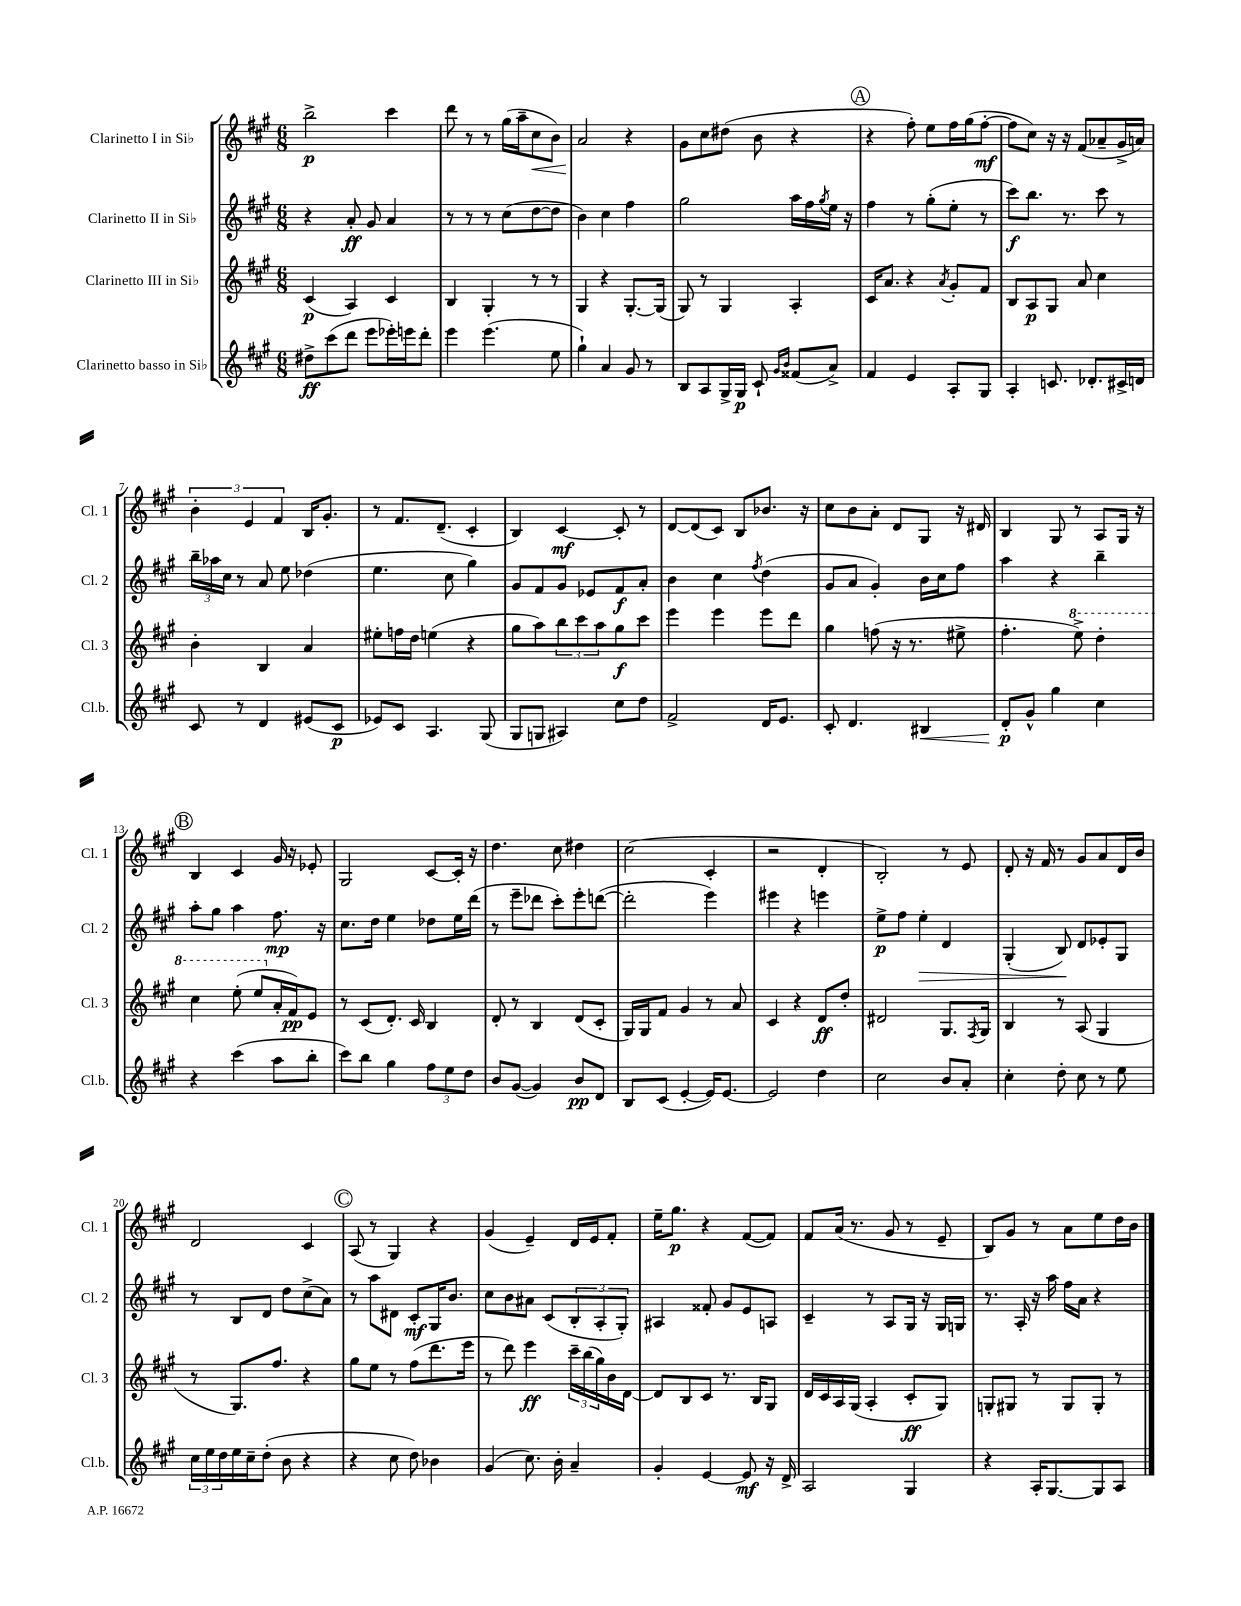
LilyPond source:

<<
\new StaffGroup <<
\new Staff = "s0" \with { instrumentName = "Clarinetto I in Sib" shortInstrumentName = "Cl. 1" } {
    \clef treble \key a \major \numericTimeSignature \time 6/8
    b''2->\p cis'''4 |
    d'''8 r8 r8 gis''16( a''16-- cis''8\< b'8) |
    a'2\! r4 |
    gis'8 cis''8 dis''8( b'8 r4 |
    \mark \markup { \circle "A" } r4 fis''8-.) e''8 fis''16 gis''16( fis''8~-.\mf |
    fis''8 cis''8) r16 r16 fis'8( aes'8-- gis'16-> a'16) |
    \tuplet 3/2 { b'4-. e'4 fis'4 } b16 gis'8.-. |
    r8 fis'8. d'8.--( cis'4-. |
    b4) cis'4~\mf cis'8-. r8 |
    d'8~ d'8( cis'8) b8 bes'8. r16 |
    cis''8 b'8 a'8-. d'8 gis8 r16 dis'16 |
    b4 gis8 r8 a8 gis16 r16 |
    \mark \markup { \circle "B" } b4 cis'4 gis'16 r16 ees'8-. |
    gis2 cis'8~ cis'16-. r16 |
    d''4. cis''8 dis''4 |
    cis''2( cis'4-. |
    r2 d'4-. |
    b2-.) r8 e'8 |
    d'8-. r16 fis'16 r8 gis'8 a'8 d'16 b'16 |
    d'2 cis'4 |
    \mark \markup { \circle "C" } a8( r8 gis4) r4 |
    gis'4( e'4--) d'16 e'16 fis'8-. |
    e''16-- gis''8.\p r4 fis'8~( fis'8) |
    fis'8 a'16( r8. gis'8 r8 e'8-- |
    b8) gis'8 r8 a'8 e''8 d''16 b'16 \bar "|." |
}
\new Staff = "s1" \with { instrumentName = "Clarinetto II in Sib" shortInstrumentName = "Cl. 2" } {
    \clef treble \key a \major \numericTimeSignature \time 6/8
    r4 a'8-.\ff gis'8 a'4 |
    r8 r8 r8 cis''8( d''8~ d''8 |
    b'4) cis''4 fis''4 |
    gis''2 a''16 fis''16 \acciaccatura { gis''8 } e''16 r16 |
    \mark \markup { \circle "A" } fis''4 r8 gis''8-.( e''8-. r8 |
    cis'''8\f) b''8. r8. cis'''8 r8 |
    \tuplet 3/2 { b''16-- aes''16 cis''16 } r8 a'8 e''8 des''4( |
    e''4. cis''8 gis''4) |
    gis'8 fis'8 gis'8 ees'8 fis'8\f a'8-. |
    b'4 cis''4 \acciaccatura { fis''8 } d''4( |
    gis'8 a'8 gis'4-.) b'16 cis''16 fis''8 |
    a''4 r4 b''4-- |
    \mark \markup { \circle "B" } a''8-. gis''8 a''4 fis''8.\mp r16 |
    cis''8. d''16 e''4 des''8 e''16 d'''16( |
    r8 e'''8-- des'''8 cis'''8-.) e'''8-. d'''8~( |
    d'''2-. e'''4) |
    eis'''4 r4 e'''4 |
    e''8->\p fis''8 e''4-.\> d'4 |
    gis4-.( b8\!) d'8 ees'8-. gis8 |
    r8 b8 d'8 d''8 cis''8->( a'8) |
    \mark \markup { \circle "C" } r8 a''8 dis'8 cis'8-.\mf gis16 b'8. |
    cis''8 b'8 ais'8 cis'8( \tuplet 3/2 { b8-. a8-. gis8-.) } |
    ais4 fisis'8-. gis'8 e'8 a8 |
    cis'4-- r8 a8 gis16 r16 gis16 g16 |
    r8. a16-. r16 a''16 fis''16 a'16 r4 \bar "|." |
}
\new Staff = "s2" \with { instrumentName = "Clarinetto III in Sib" shortInstrumentName = "Cl. 3" } {
    \clef treble \key a \major \numericTimeSignature \time 6/8
    cis'4\p( a4) cis'4 |
    b4 gis4-. r8 r8 |
    gis4 r4 gis8.~-. gis16( |
    gis8) r8 gis4 a4-. |
    \mark \markup { \circle "A" } cis'16 a'8. r4 \acciaccatura { a'8 } gis'8-. fis'8 |
    b8 a8\p gis8 a'8 cis''4 |
    b'4-. b4 a'4 |
    eis''8-. f''16 d''16 e''4( r4 |
    gis''8 a''8) \tuplet 3/2 { b''8 cis'''8 a''8 } gis''8\f cis'''8 |
    e'''4 e'''4 e'''8 d'''8 |
    gis''4 f''8( r16 r8. eis''8-> |
    fis''4.-. \ottava #1 e'''8->) d'''4-. |
    \mark \markup { \circle "B" } cis'''4 e'''8-.( e'''8 \ottava #0 a'16-. fis'16\pp) e'8 |
    r8 cis'8( d'8.-.) cis'16 b4 |
    d'8-. r8 b4 d'8( cis'8-. |
    gis16) gis16 fis'8 gis'4 r8 a'8 |
    cis'4 r4 d'8\ff d''8-. |
    dis'2 gis8. \acciaccatura { fis8 } gis16 |
    b4 r8 a8( gis4 |
    r8 gis8.) fis''8. r4 |
    \mark \markup { \circle "C" } gis''8 e''8 r8 fis''8( d'''8. e'''16 |
    r8 d'''8) e'''4\ff \tuplet 3/2 { cis'''16-- b''16( gis''16) } b'16 d'16~ |
    d'8 b8 cis'8 r8. b16 gis8 |
    d'16 cis'16 a16 gis16( a4-. cis'8-.\ff gis8) |
    g8-. gis8 r8 gis8 gis8-. r8 \bar "|." |
}
\new Staff = "s3" \with { instrumentName = "Clarinetto basso in Sib" shortInstrumentName = "Cl.b." } {
    \clef treble \key a \major \numericTimeSignature \time 6/8
    dis''8->\ff cis'''8( d'''8 e'''8 ees'''16-.) e'''16 d'''8-. |
    e'''4 e'''4.( e''8 |
    gis''4-!) a'4 gis'8 r8 |
    b8 a8 gis16-> gis16\p cis'8-! \grace { gis'16 b'16 } fisis'8( a'8->) |
    \mark \markup { \circle "A" } fis'4 e'4 a8-. gis8 |
    a4-. c'8. des'8.-. cis'16-> d'16 |
    cis'8 r8 d'4 eis'8( cis'8\p |
    ees'8) cis'8 a4. gis8( |
    gis8 g8 ais4) cis''8 d''8 |
    fis'2-> d'16 e'8. |
    cis'8-. d'4. bis4\< |
    d'8-.\p\! gis'8-^ gis''4 cis''4 |
    \mark \markup { \circle "B" } r4 cis'''4( a''8 b''8-. |
    cis'''8) b''8 gis''4 \tuplet 3/2 { fis''8 e''8 d''8 } |
    b'8 gis'8~( gis'4) b'8\pp d'8 |
    b8 cis'8( e'4~-. e'16) e'8.~ |
    e'2 d''4 |
    cis''2 b'8 a'8-. |
    cis''4-. d''8-. cis''8 r8 e''8 |
    \tuplet 3/2 { cis''16 e''16 d''16 } e''16 cis''16-- d''8-.( b'8 r4 |
    \mark \markup { \circle "C" } r4 cis''8 d''8) bes'4 |
    gis'4( cis''8.) b'16-. a'4-- |
    gis'4-. e'4~ e'8\mf r16 d'16-> |
    a2 gis4 |
    r4 a16-. gis8.~ gis8 a8 \bar "|." |
}
>>
>>
